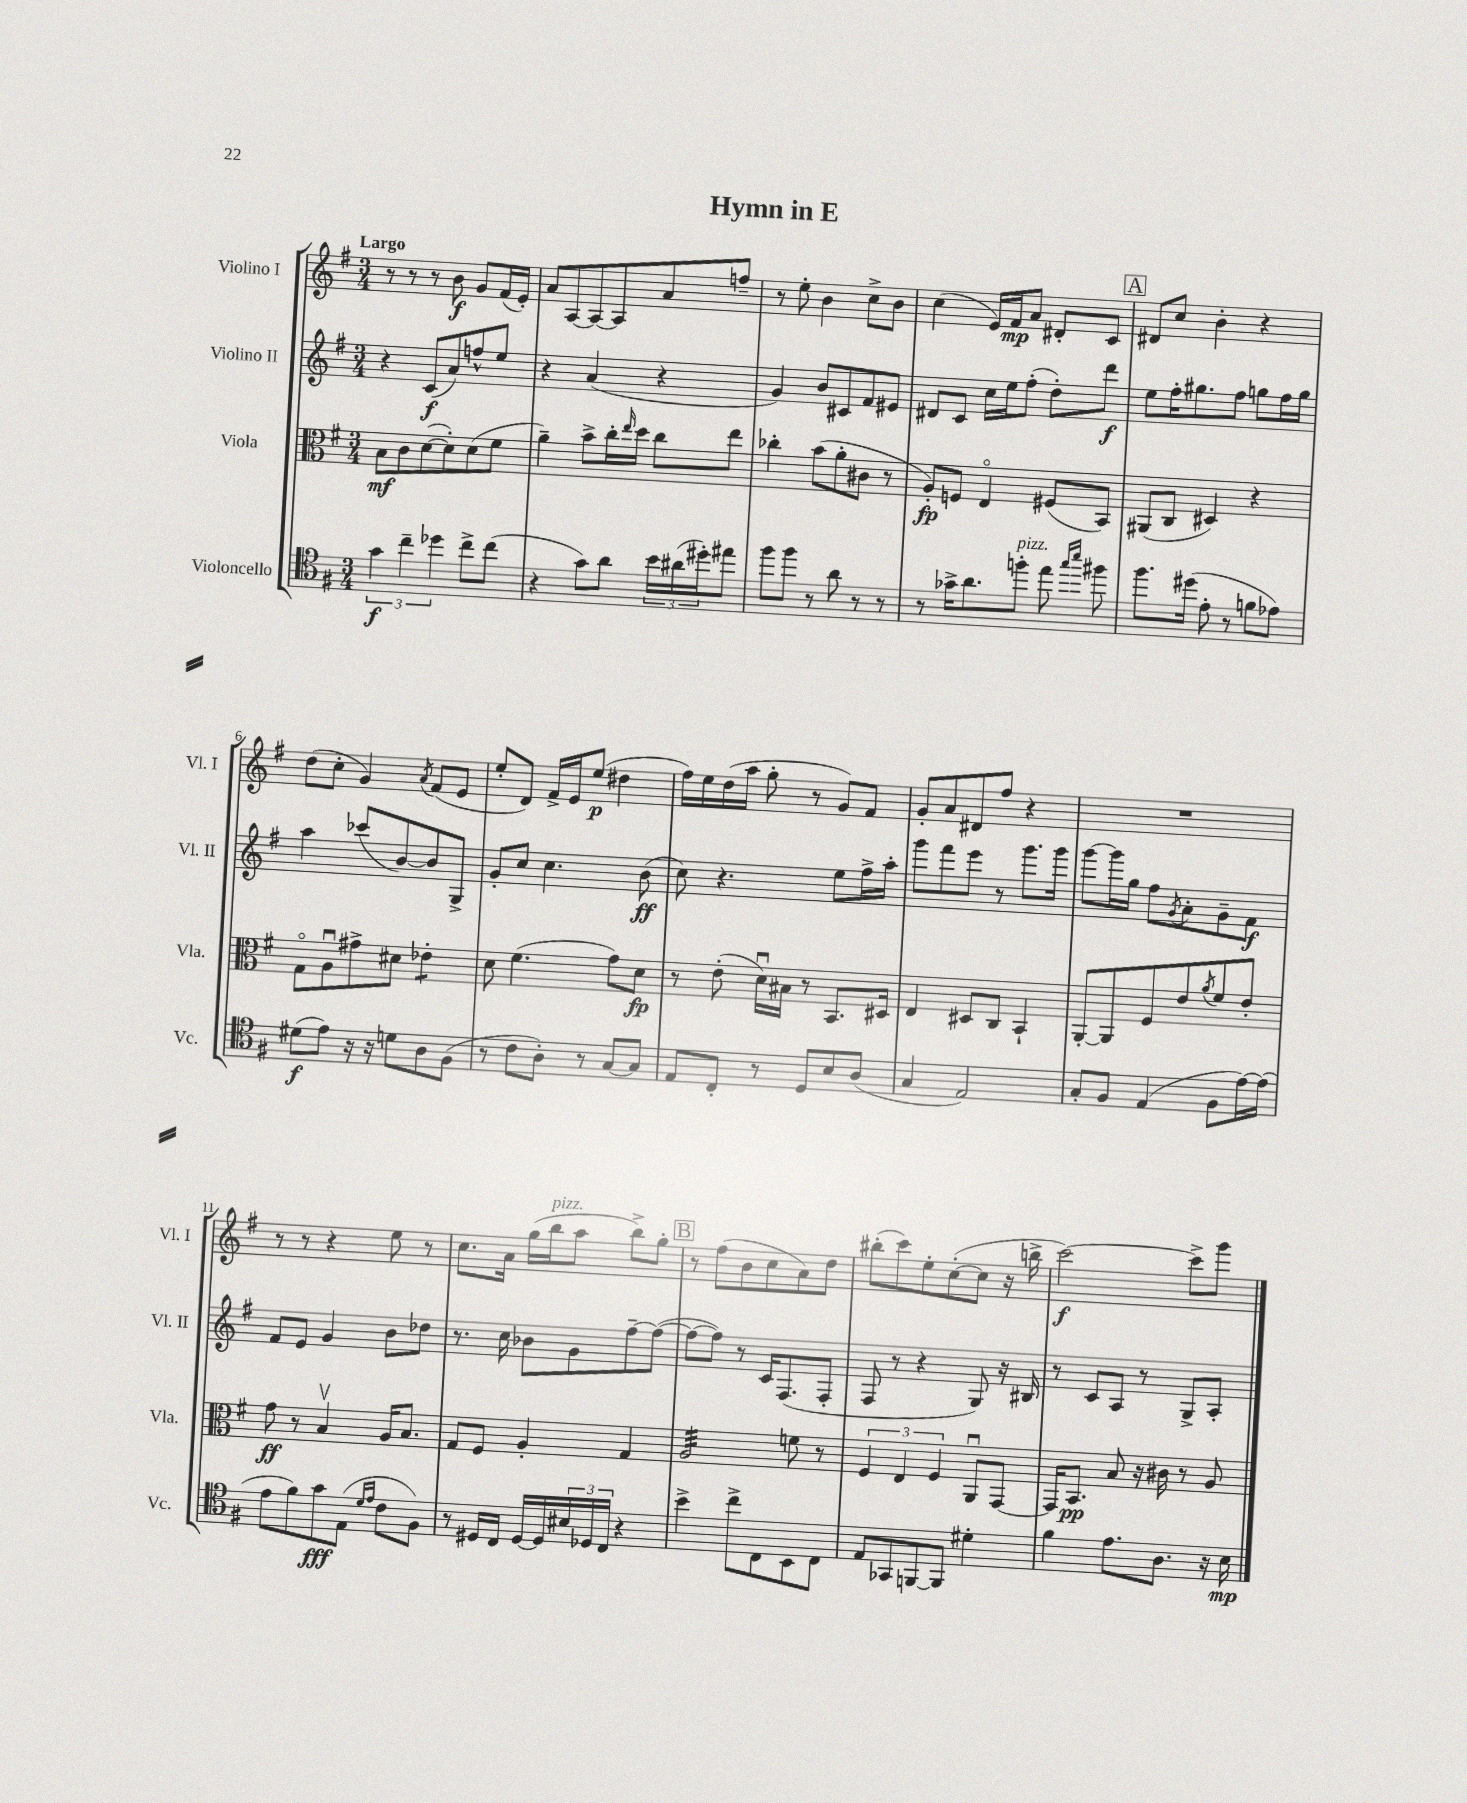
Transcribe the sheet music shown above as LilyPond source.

\header { title = "Hymn in E" }
<<
\new StaffGroup <<
\new Staff = "s0" \with { instrumentName = "Violino I" shortInstrumentName = "Vl. I" } {
    \clef treble \key g \major \numericTimeSignature \time 3/4 \tempo "Largo"
    r8 r8 r8 b'8\f g'8 fis'16( e'16-.) |
    a'8 a8~ a8~ a8 a'8 f''8-- |
    r8 e''8-. b'4 c''8-> b'8 |
    c''4( e'16) fis'16\mp a'8 dis'8-. c'8 |
    \mark \markup { \box "A" } dis'8 c''8 b'4-. r4 |
    d''8( c''8-. g'4) \acciaccatura { a'8 } fis'8( e'8 |
    e''8-. d'8) fis'16-> e'16 e''8\p( dis''4 |
    fis''16) e''16 d''16( a''16 g''8-. r8 g'8) fis'8 |
    g'8-. a'8 dis'8 fis''8 r4 |
    R2. |
    r8 r8 r4 e''8 r8 |
    c''8. a'16 g''16( b''16^\markup { \italic "pizz." } a''8 b''8->) g''8-. |
    \mark \markup { \box "B" } r8 fis''8( b'8 c''8 a'8) d''8 |
    bis''8-.( c'''8) e''8-. c''8~-.( c''8 r16 b''16-> |
    c'''2~\f) c'''8-> g'''8 \bar "|." |
}
\new Staff = "s1" \with { instrumentName = "Violino II" shortInstrumentName = "Vl. II" } {
    \clef treble \key g \major \numericTimeSignature \time 3/4
    r4 c'8\f( a'8) f''8-^ e''8 |
    r4 a'4( r4 |
    g'4) b'8 cis'8 fis'8 eis'8 |
    dis'8 c'8 c''16 e''16 fis''8-.( d''8-.) d'''8\f |
    \mark \markup { \box "A" } e''8 fis''16-. gis''8. fis''8 g''8 fis''16 g''16 |
    a''4 ces'''8( b'8~) b'8 g8-> |
    g'8-. c''8 c''4. b'8\ff( |
    c''8) r4. e''8 fis''16-> a''16-. |
    g'''8 fis'''8 e'''8 r8 g'''8. g'''16 |
    g'''8~ g'''16 g''16 fis''8 \acciaccatura { g'8 } a'8-. g'8-- fis'8\f |
    fis'8 e'8 g'4 b'8 des''8 |
    r8. c''16 bes'8 g'8 fis''8~-- fis''8~( |
    \mark \markup { \box "B" } fis''8~ fis''8) r8 c'16 fis8.( fis8-. |
    fis8 r8 r4 g8) r16 bis16 |
    r8 c'8 a8 r8 g8-> a8-. \bar "|." |
}
\new Staff = "s2" \with { instrumentName = "Viola" shortInstrumentName = "Vla." } {
    \clef alto \key g \major \numericTimeSignature \time 3/4
    b8\mf c'8 d'8~( d'8-.) d'8( fis'8 |
    a'4--) b'8-> c''16-. \grace { e''16 } d''16 c''8 e''8 |
    ces''4-. b'8( a'8-. cis'8 r8 |
    a8-.\fp) f8 e4\flageolet fis8( b,8) |
    \mark \markup { \box "A" } ais,8( c8 dis4) r4 |
    g8\flageolet a8\downbow gis'8-> dis'8 ees'4:8-. |
    d'8 fis'4.( g'8) d'8\fp |
    r8 e'8-.( d'16\downbow) bis16 r8 b,8. dis16 |
    e4 dis8 c8 b,4-! |
    a,8~-. a,8 fis8 e'8 \acciaccatura { a'8 } fis'8 e'8-. |
    g'8\ff r8 b4\upbow a16 b8. |
    g8 fis8 a4-. g4 |
    \mark \markup { \box "B" } a2:32 f'8 r8 |
    \tuplet 3/2 { fis4 e4 fis4 } a,8\downbow g,8~ |
    g,16 b,8.\pp b8 r16 cis'16 r8 a8 \bar "|." |
}
\new Staff = "s3" \with { instrumentName = "Violoncello" shortInstrumentName = "Vc." } {
    \clef tenor \key g \major \numericTimeSignature \time 3/4
    \tuplet 3/2 { g'4\f c''4-- des''4 } c''8-> c''8( |
    r4 g'8) a'8 \tuplet 3/2 { b'16 ais'16( dis''16-.) } eis''8 |
    fis''8 fis''8 r8 a'8 r8 r8 |
    r8 ges'16-> a'8. f''8-.^\markup { \italic "pizz." } e''8 \grace { g''16 b''16 } fis''8 |
    \mark \markup { \box "A" } fis''8. dis''16( e'8-. r8 f'8 ees'8) |
    dis'8\f( e'8) r16 r16 d'8 a8 fis8( |
    r8 c'8 a8-.) r8 g8~ g8 |
    e8 c8-. r8 d8 b8 a8( |
    g4 e2) |
    g8-. fis8 e4( fis8 e'16~) e'16( |
    e'8 fis'8) g'8\fff e8( \grace { d'16 e'16 } c'8 fis8) |
    r8 dis16 c16 dis16~ dis16 \tuplet 3/2 { bis16 des16 c16 } r4 |
    \mark \markup { \box "B" } b'4-> c''8-> c8 b,8 c8 |
    e8 ges,8 f,8~ f,8 dis'4-. |
    fis'4 e'8. a8. r16 b16\mp \bar "|." |
}
>>
>>
